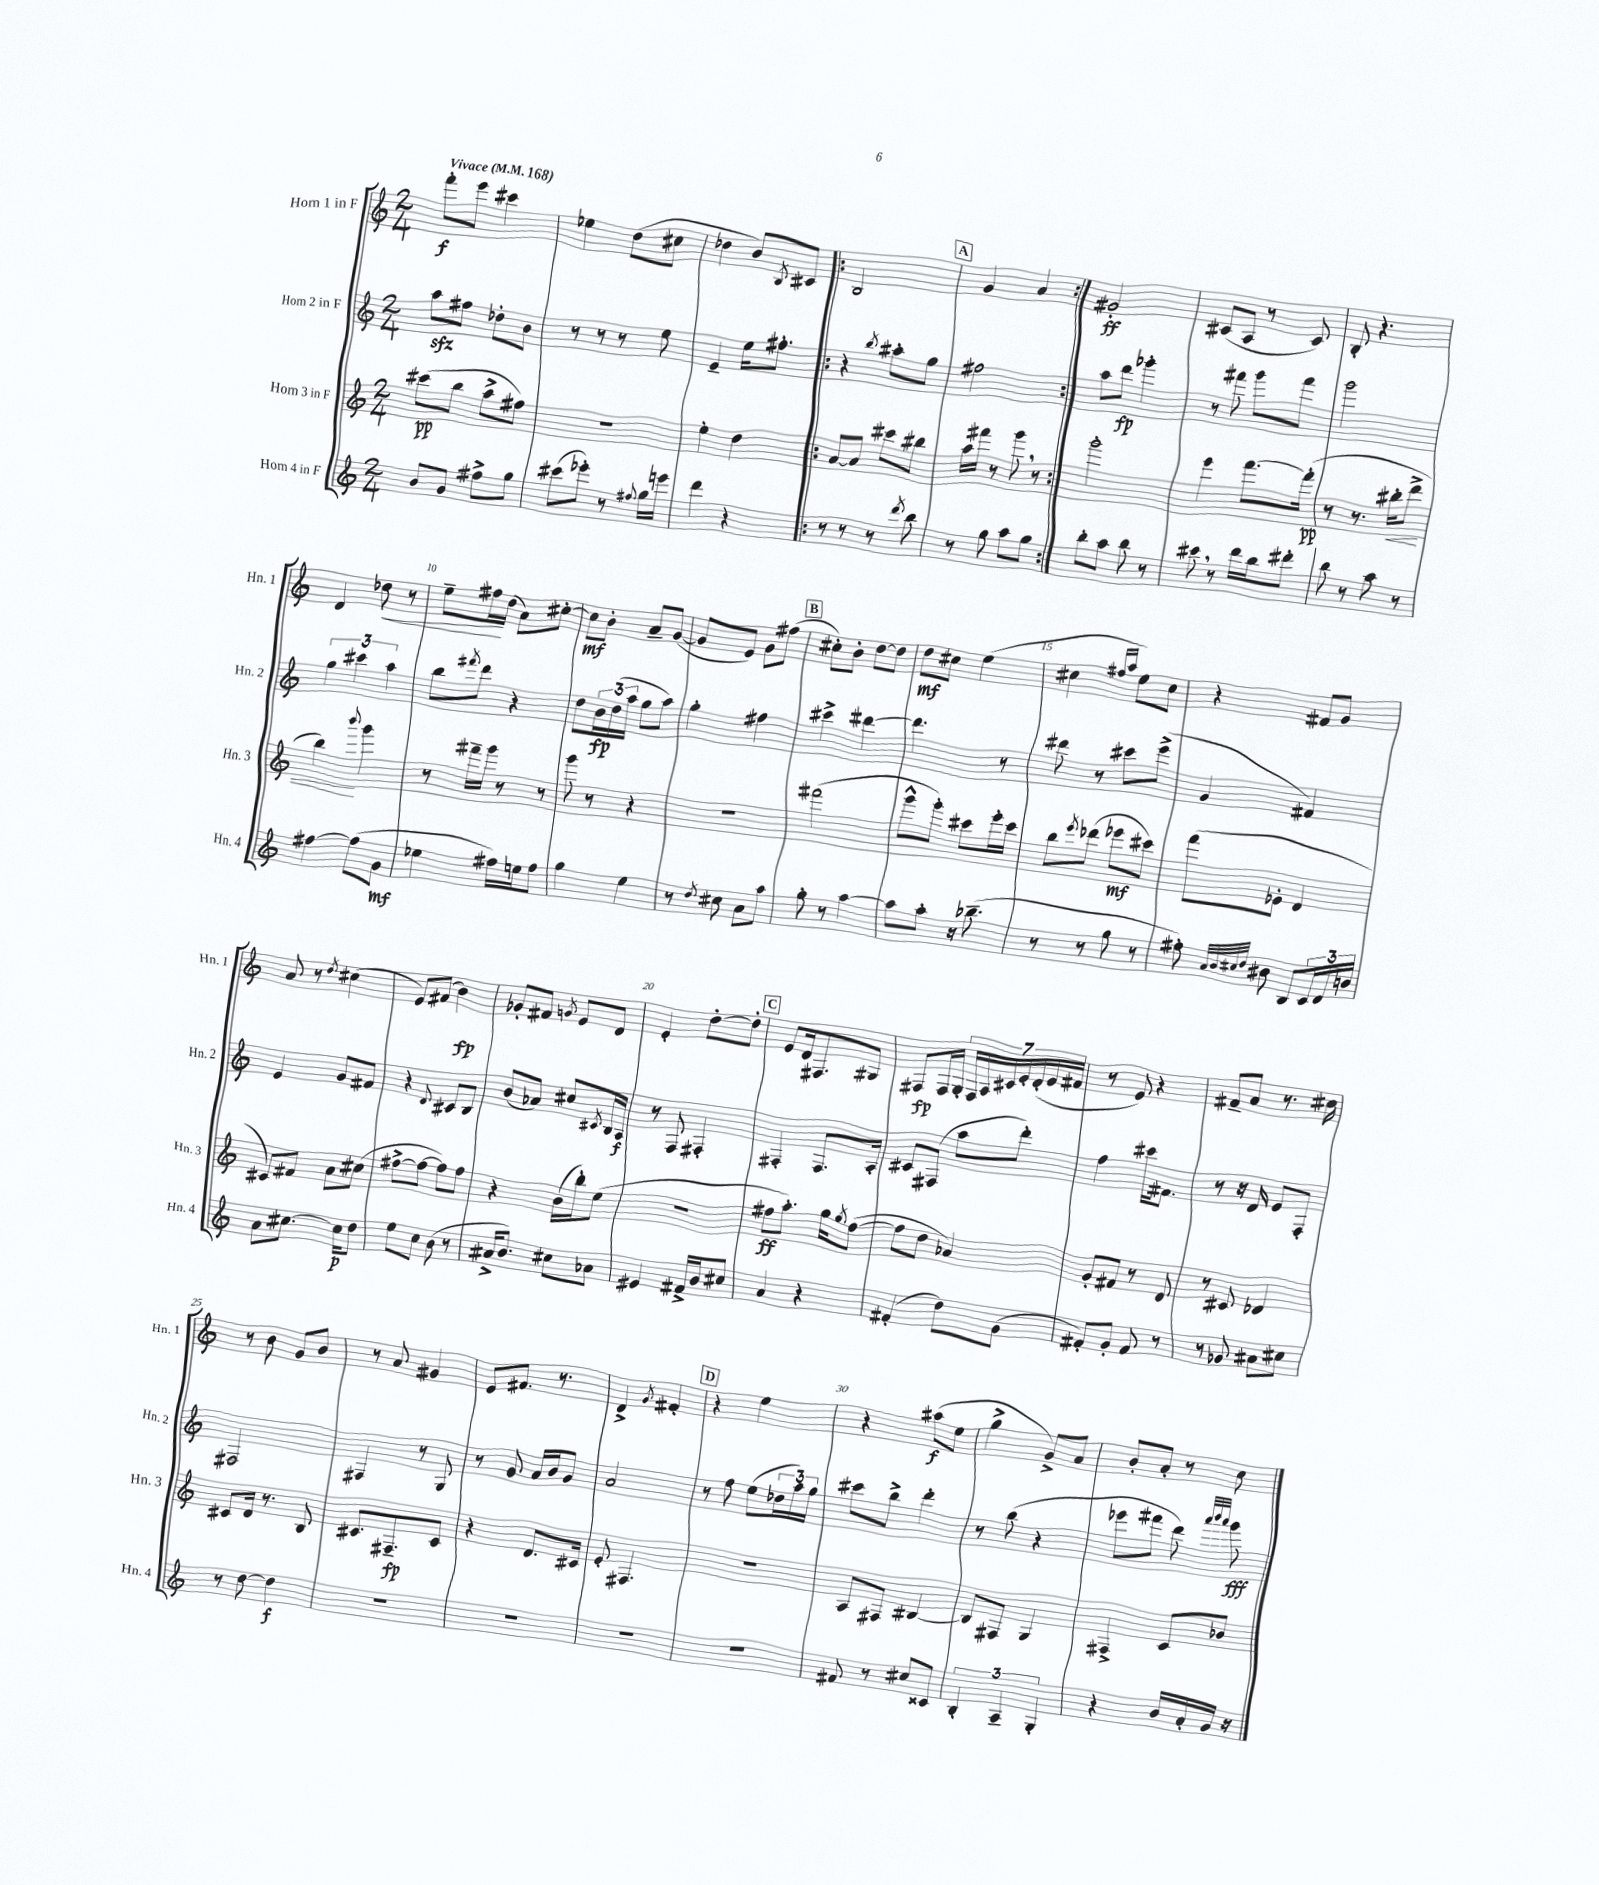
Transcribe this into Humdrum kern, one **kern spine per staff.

**kern	**kern	**kern	**kern
*staff4	*staff3	*staff2	*staff1
*clefG2	*clefG2	*clefG2	*clefG2
*k[]	*k[]	*k[]	*k[]
*M2/4	*M2/4	*M2/4	*M2/4
*MM168	*MM168	*MM168	*MM168
8b	(8ccc#	8aa	8fff'
8g	8bb	8ff#	8eee
8ff#^	8aa^	8dd-'	4ccc#
8gg	8ff#)	8b	.
=	=	=	=
(8ccc#	2r	8r	4ee-
8eee-')	.	8r	.
8r	.	8r	(8dd
8qqff#	.	.	.
16gg	.	8ee	8cc#
16eee	.	.	.
=	=	=	=
4ddd	4ee'	4e~	4dd-
4r	4dd	16ee	8b)
.	.	8.ff#'	.
.	.	.	8qB
.	.	.	8c#
=!|:	=!|:	=!|:	=!|:
8r	[8a	4r	2B
8r	8a]	.	.
.	.	8qbb	.
8r	8ccc#	8aa#'	.
8qddd	.	.	.
8bb	8bb#	8gg	.
=	=	=	=
8r	16aa	2ff#	4g
.	16fff#	.	.
8gg	8r	.	.
8aa	8ggg	.	4a
8gg	8r	.	.
=:|!	=:|!	=:|!	=:|!
8bb'	2ggg'	8aa	2g#'
8aa	.	8ddd	.
8bb	.	4ggg-'	.
8r	.	.	.
=	=	=	=
8ccc#	4eee	8r	(8c#
8r	.	8fff#	8A
16ddd	[8.fff	8ggg	8r
16bb	.	.	.
8ddd#'	.	8fff#	8c#)
.	(16fff']	.	.
=	=	=	=
8bb	8r	2ggg	8B'
8r	8.r	.	4.r
8aa	.	.	.
.	16bb#'	.	.
8r	8ddd^	.	.
=	=	=	=
[4ff#	4bb)	6gg	4d
.	.	6ccc#	.
.	8qqbbb	.	.
(8ff#]	4ggg	.	8dd-
.	.	6aa	.
8g	.	.	8r
=	=	=	=
4ee-	8r	8bb	8ee~
.	.	8qfff#	.
.	16fff#~	8ddd	16ff#
.	16ggg	.	(16dd
16ff#)	8r	4r	8a)
16ee	.	.	.
8ff#	8r	.	[8cc#'
=	=	=	=
4gg	8ggg	8dd	8cc#]
.	8r	24b	8b'
.	.	(24dd	.
.	.	24aa	.
4ee	4r	8gg	8a~
.	.	8aa)	([8g
=	=	=	=
8r	2r	4gg'	8g]
8qdd	.	.	.
8cc#	.	.	8e)
8a	.	4ff#	8g
8aa	.	.	(8ff#
=	=	=	=
8gg'	(2fff#	4ccc#^	8cc#')
8r	.	.	8b'
[4aa	.	[4ddd#	[8dd
.	.	.	8dd]
=	=	=	=
8aa]	8ggg^^	4.ddd#]	8dd
8aa'	8ggg')	.	8cc#
16r	8ccc#	.	(4ee
(8.bb-~	.	.	.
.	16eee'	8r	.
.	16ccc#	.	.
=	=	=	=
8r	8bb	8ddd#	4cc#
.	8qeee	.	.
8r	(8ddd-	8r	.
.	.	.	16qqff#
.	.	.	16qqaa
8gg	8eee-	8ccc#	8ee)
8r	8ccc#)	(8eee^	8cc#
=	=	=	=
8ff#')	(8fff	4g	4r
32qqa	.	.	.
32qqb	.	.	.
32qqcc#	.	.	.
32qqdd	.	.	.
8b#	8e-'	.	.
8B	4d	4f#)	8f#
24c	.	.	8g
24d	.	.	.
24b	.	.	.
=	=	=	=
8a	8c#)	4e	8a
[8.cc#	8f#	.	8r
.	.	.	8qdd
.	8a	8g	(4cc#
16cc#]	.	.	.
8dd	(8cc#	8f#	.
=	=	=	=
8ee	[8ff#^	4r	8e)
8cc	8ff#_	.	(8f#
.	.	8qqd	.
(8b	8ff#])	8c#	4b)
8r	8ff#	8B	.
=	=	=	=
16a#^	4r	(8b	8g-'
8.b)	.	.	.
.	.	8a-)	8f#
.	.	.	8qg
8cc#	(16b	8cc#	8e
.	16bb')	.	.
.	.	8qc#	.
8a-	(8ee	16B	8d
.	.	16A	.
=	=	=	=
4e#	2r	8r	4e'
.	.	8F	.
16f#^	.	4F#'	[8dd'
16b	.	.	.
8cc#	.	.	8dd']
=	=	=	=
4a	8ff#	4F#'	8e
.	8.aa')	.	16d
.	.	.	8.F#
4r	.	8.F#	.
.	16gg	.	.
.	8qgg	.	.
.	([8ff#	.	8G#
.	.	16A'	.
=	=	=	=
(4f#'	8ff#]	8c#	8F#
.	8dd	(8F#	16F#
.	.	.	16G'
8dd)	4a-)	8aa	28F#
.	.	.	28A
.	.	.	28c#
.	.	.	28e'
(8g	.	8ddd')	.
.	.	.	(28d'
.	.	.	28e
.	.	.	28f#
=	=	=	=
8f#')	8g'	4ff	8r
8g'	8f#	.	8e)
8f#	8r	16ccc#	4r
.	.	8.f#	.
8r	8d	.	.
=	=	=	=
8r	8r	8r	8f#~
8g-	8c#	16r	8a
.	.	16d	.
8a#	4d-	8e	8.r
8cc#	.	8F'	.
.	.	.	16cc#
=	=	=	=
8r	8c#	2F#	8r
[8dd	16d	.	8b
.	8.r	.	.
4dd]	.	.	8g
.	8B	.	8b
=	=	=	=
2r	8.c#	4F#	8r
.	.	.	8a
.	8.F#~	.	.
.	.	8r	4g#
.	8c#	8G	.
=	=	=	=
2r	4r	8r	8e
.	.	8g	8.f#
.	8.d	16a	.
.	.	16b	8.r
.	.	8g	.
.	16c#	.	.
=	=	=	=
2r	8e'	2a	4d^
.	4.F#	.	.
.	.	.	8qg
.	.	.	4f#'
=	=	=	=
2r	2r	8r	4r
.	.	8ff	.
.	.	(8ee	4ee
.	.	24dd-	.
.	.	24aa)	.
.	.	24gg	.
=	=	=	=
8f#	8A	8ccc#	4r
8r	8F#	8bb^	.
8cc#	[4B#	4ddd'	(8aa#
8c##	.	.	8ee
=	=	=	=
6B'	8B#]	8r	4gg^
.	8F#	(8bb	.
6A~	.	.	.
.	4G	4r	8g^)
6G'	.	.	.
.	.	.	8a
=	=	=	=
4r	4F#^	8eee-	8b'
.	.	8fff#	8a'
16b	8c	8ddd)	8r
16a'	.	.	.
.	.	32qqaaa	.
.	.	32qqbbb	.
.	.	32qqaaa	.
16g	8b-	8ggg	8cc
16r	.	.	.
==	==	==	==
*-	*-	*-	*-
